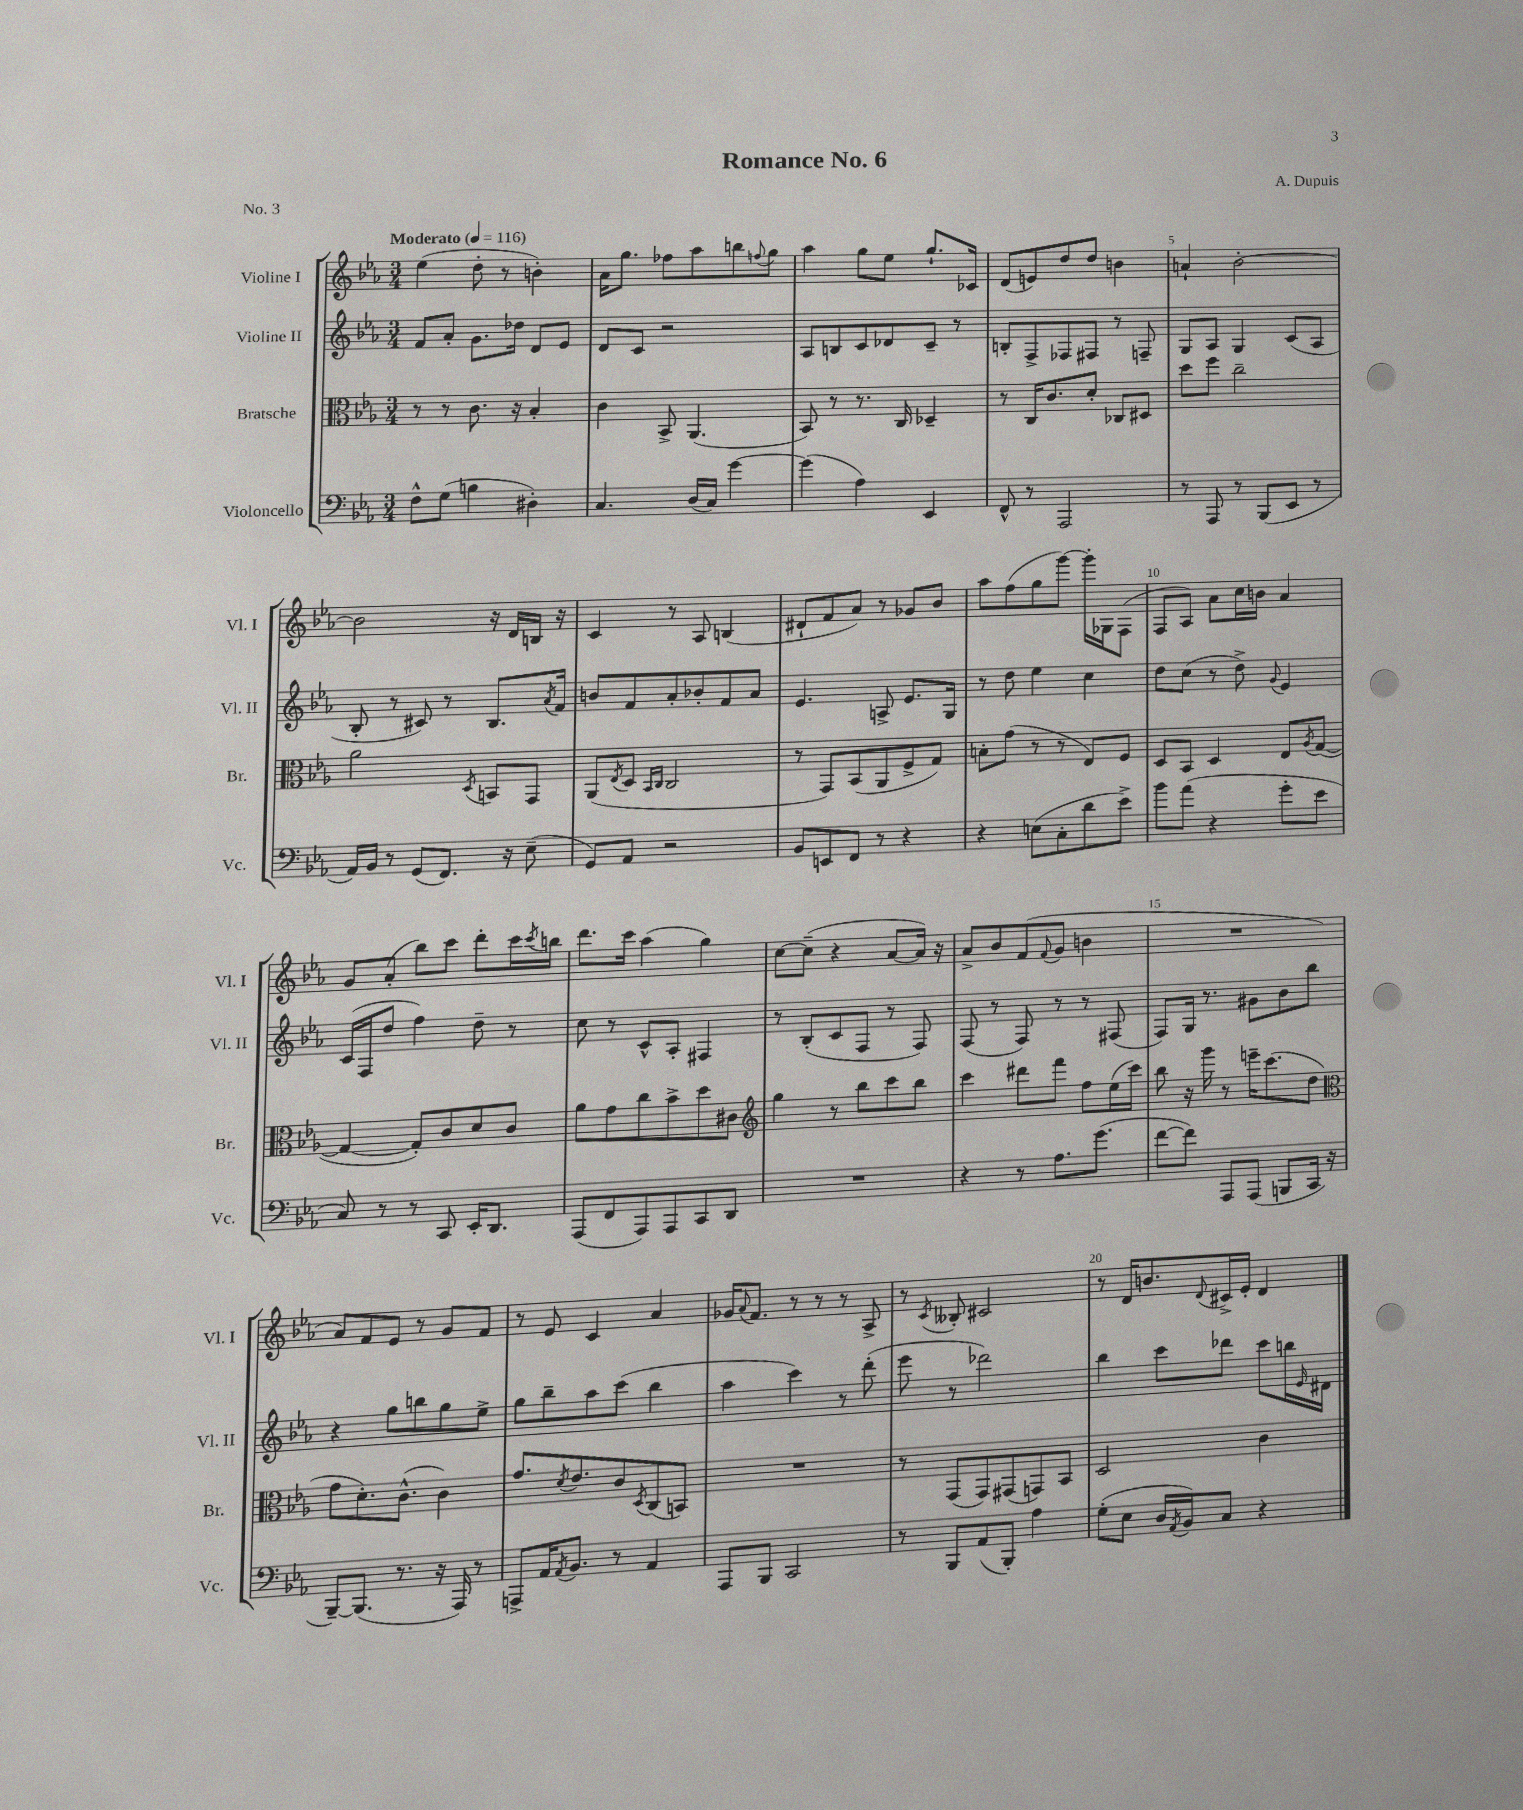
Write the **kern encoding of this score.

**kern	**kern	**kern	**kern
*staff4	*staff3	*staff2	*staff1
*clefF4	*clefC3	*clefG2	*clefG2
*k[b-e-a-]	*k[b-e-a-]	*k[b-e-a-]	*k[b-e-a-]
*M3/4	*M3/4	*M3/4	*M3/4
*MM116	*MM116	*MM116	*MM116
8F^^\L	8r	8f/L	(4ee-\
(8G\J	8r	8a-'/J	.
4B\	8.c\	8.g\L	8dd'\
.	.	.	8r
.	16r	16dd-\Jk	.
4D#'\)	4B-'/	8d/L	4b'\)
.	.	8e-/J	.
=	=	=	=
4.C/	4c\	8d/L	16a-\LK
.	.	.	8.gg\J
.	.	8c/J	.
.	8BB-^/	2r	8ff-\L
(16D/LL	(4.AA-/	.	8aa-\
16C/JJ)	.	.	.
[4g\	.	.	8bb\
.	.	.	8qqff/
.	.	.	8gg\J
=	=	=	=
(4g\]	8BB-/)	8A-/L	4aa-\
.	8r	8B/	.
4A-\)	8.r	8c/	8gg\L
.	.	8d-/	8ee-\J
.	16C/	.	.
4EE-/	4D-~/	8c~/J	8.gg`/L
.	.	8r	.
.	.	.	16c-/Jk
=	=	=	=
8FF^^/	8r	8B'/L	(8d/L
8r	16C/LK	8F^/	8e/)
.	8.c/	.	.
2AAA-/	.	8F-/	8dd/
.	8d'/J	8F#/J	8dd/J
.	8C-/L	8r	4b\
.	8D#/J	8F~/	.
=	=	=	=
8r	8dd\L	8G/L	4a`/
8AAA-/	8ff\J	8A-/J	.
8r	2cc~\	4G/	[2b-'\
(8BBB-/L	.	.	.
8EE-/J	.	(8c/L	.
8r	.	8A-/J	.
=	=	=	=
16AA-/LL)	2a-\	8B-'/	2b-\]
16BB-/JJ	.	.	.
8r	.	8r	.
(8GG/L	.	8c#/)	.
8.FF/J)	.	8r	.
.	8qD/	.	.
.	8BB/L	8.B-/L	16r
16r	.	.	16d/LL
(8E-~\	8GG/J	.	16B/JJ
.	.	8qa-/	.
.	.	16f/Jk	16r
=	=	=	=
8GG/L)	(8AA-/L	8b/L	4c/
.	8qE-/	.	.
8AA-/J	8D/J	8f/	.
.	16qqBB-/LL	.	.
.	16qqC/JJ	.	.
2r	2C/	8a-'/	8r
.	.	8b-'/	8A-/
.	.	8f/	(4B/
.	.	8a-/J	.
=	=	=	=
8BB-/L	8r	4.e-/	8d#`/L
8EE/	8GG/L)	.	8f/
8FF/J	(8BB-/	.	8a-/J)
8r	8AA-/	8A^/	8r
4r	8F^/	8.e-/L	8g-/L
.	8G/J)	.	8b-/J
.	.	16G/Jk	.
=	=	=	=
4r	8B'\L	8r	8aa-\L
.	(8g\J	8dd\	(8ff\
(8E\L	8r	4ee-\	8gg\
8C'\	8r	.	[8ggg\J)
8d\	8E-/L)	4cc\	16ggg'\]LL
.	.	.	16G-\J
8e-^\J)	8F/J	.	(8F\J
=	=	=	=
8b-\L	8D/L	8dd\L	8F/L
(8a-\J	8BB-/J	(8cc\J	8A-/J)
4r	4D/	8r	8a-\L
.	.	8dd^\)	16cc\L
.	.	.	16b\JJ
.	.	8qqg/	.
8g'\L	8E-/L	4e-/	4a-/
.	8qA-/	.	.
8e-\J	([8G/J	.	.
=	=	=	=
8C/)	4G/_	(16c/LL	8g/L
.	.	16F/J	.
8r	.	8dd/J	(8a-'/J
8r	8G'/]L)	4ff\)	8bb-\L)
8CC/	8c/	.	8ccc\J
16EE-'/LK	8d/	8dd~\	8ddd'\L
8.DD/J	.	.	.
.	8c/J	8r	16ccc\L
.	.	.	8qccc/
.	.	.	16bb\JJ
=	=	=	=
(8AAA-/L	8a-\L	8cc\	8.ddd\L
8FF/	8g\	8r	.
.	.	.	16ccc\Jk
8AAA-/)	8cc\	8c^^/L	(4aa-\
8AAA-/	8b-^\	8A-'/J	.
8CC/	8dd\	4F#/	4gg\)
8DD/J	8c#\J	.	.
=	=	=	=
*	*clefG2	*	*
2.r	4gg\	8r	[8cc\L
.	.	(8B-'/L	(8cc~\]J
.	8r	8c/	4r
.	8bb-\L	8F/J	.
.	8ccc\	8r	[8a-/L
.	8bb-\J	8F/)	16a-/]Jk)
.	.	.	16r
=	=	=	=
4r	4ccc\	(8F/	8a-^/L
.	.	8r	8b-/
8r	8ddd#\L	8F/)	(8f/
.	.	.	8qqf/
8.A-\L	8fff\J	8r	8g/J
.	8ff\L	8r	4b\
(8.g\J	.	.	.
.	(16ee-\L	(8F#/	.
.	16ccc\JJ)	.	.
=	=	=	=
[8f\L	8bb-\	8F/L)	2.r
8f\]J)	16r	16G/Jk	.
.	16ggg\	8.r	.
8AAA-/L	8r	.	.
(8AAA-/J	16eee~\LK	8g#\L	.
.	(8.ccc\	.	.
8BBB/L	.	8b-\	.
16CC/Jk	8dd\J	8bb-\J	.
16r	.	.	.
=	=	=	=
*	*clefC3	*	*
[8BBB-~/L)	8g\L	4r	8a-/L)
(8.BBB-/]J	8.d'\)	.	8f/
.	.	8gg\L	8e-/J
8.r	(8.c^^\J	.	.
.	.	8bb\	8r
16r	4c\)	8gg\	8g/L
16AAA-/)	.	.	.
8r	.	8ee-^\J	8f/J
=	=	=	=
8AAA^/L	8.g/L	8gg\L	8r
16AA-/K	.	8bb-~\	8e-/
8qAA-/	8qd/	.	.
8.BB-/J	8.e-/	.	.
.	.	8aa-\	4c/
8r	8c/	(8ccc\J	.
.	8qD/	.	.
4AA-/	(8C/	4bb-\	4a-/
.	8BB/J)	.	.
=	=	=	=
8AAA-/L	2.r	4aa-\	16g-/LK
.	.	.	8qqa-/
.	.	.	8.f/J
8BBB-/J	.	.	.
2CC/	.	4ccc\)	8r
.	.	.	8r
.	.	8r	8r
.	.	(8ddd'\	8A-^/
=	=	=	=
8r	8r	8eee-\	8r
.	.	.	8qc/
8BBB-/L	(8GG/L	8r	8B--'/
(8AA-/	8GG/)	2ddd-\)	2c#/
8BBB-'/J)	(8GG#/	.	.
4A-\	8GG/)	.	.
.	8BB-/J	.	.
=	=	=	=
(8G'\L	2D/	4bb-\	8r
8E-\J	.	.	16d/LK
.	.	.	8.b/
16D/LL	.	8ccc\L	.
8qAA-/	.	.	.
16BB-/J)	.	.	.
.	.	.	8qqd/
8C/J	.	8ddd-\J	16c#^/L
.	.	.	16e-'/JJ
4r	4c\	8ccc\L	4d/
.	.	16bb\L	.
.	.	16qqe-/	.
.	.	16d#\JJ	.
==	==	==	==
*-	*-	*-	*-
